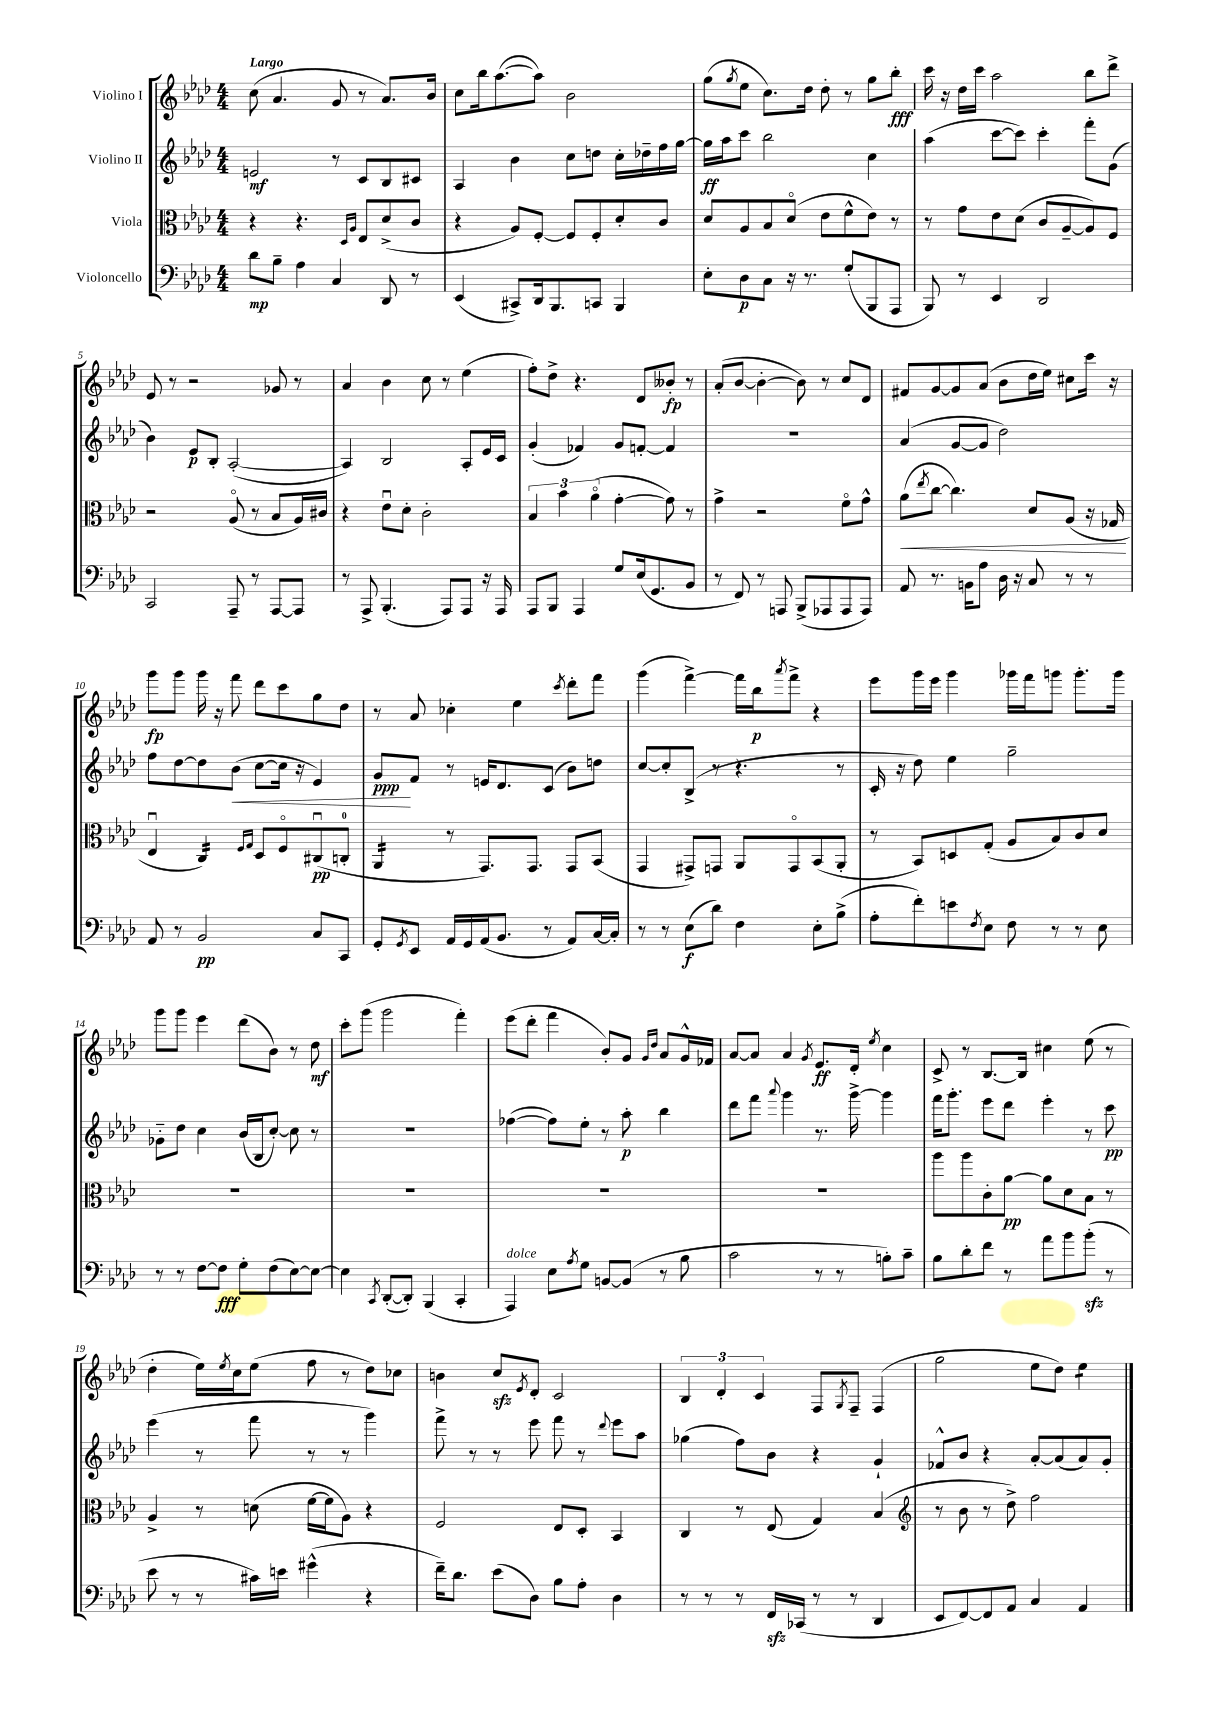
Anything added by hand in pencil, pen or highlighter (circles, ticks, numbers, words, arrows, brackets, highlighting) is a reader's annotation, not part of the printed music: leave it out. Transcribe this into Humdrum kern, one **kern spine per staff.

**kern	**kern	**kern	**kern
*staff4	*staff3	*staff2	*staff1
*clefF4	*clefC3	*clefG2	*clefG2
*k[b-e-a-d-]	*k[b-e-a-d-]	*k[b-e-a-d-]	*k[b-e-a-d-]
*M4/4	*M4/4	*M4/4	*M4/4
8d-	4r	2e	(8cc
8B-~	.	.	4.a-
4A-	4.r	.	.
4C	.	8r	8g
.	16qqD-	.	.
.	16qqA-	.	.
.	8E-	8c	8r
8DD-	(8d-^	8B-	8.a-)
8r	8c	8c#	.
.	.	.	16b-
=	=	=	=
(4EE-	4r	4A-	8cc
.	.	.	16bb-
.	.	.	([8.aa-
8CC#^)	8A-)	4b-	.
16DD-	[8F'	.	8aa-])
8.BBB-	.	.	.
.	8F]	8cc	2b-
8CC	8F'	8dd	.
4BBB-	8d-'	16cc'	.
.	.	16dd-~	.
.	8c	16ff	.
.	.	[16gg	.
=	=	=	=
8E-'	8d-	16gg]	(8gg
.	.	16aa-	.
.	.	.	8qgg
8D-	8A-	8ccc	8ee-
8C	8B-	2bb-	8.cc)
16r	(8d-o	.	.
8.r	.	.	16dd-
.	8e-	.	8dd-'
(8G'	8f^^	.	8r
8BBB-	8e-)	4cc	8gg
8AAA-	8r	.	8bb-'
=	=	=	=
8BBB-)	8r	(4aa-	16ccc
.	.	.	16r
8r	8g	.	16dd-
.	.	.	16ccc
4EE-	8e-	[8ccc	2aa-
.	(8d-	8ccc])	.
2DD-	8c	4ccc'	.
.	[8A-~	.	.
.	8A-])	8fff'	8bb-
.	8F	(8g	8ddd-^
=	=	=	=
2CC	2r	4b-)	8e-
.	.	.	8r
.	.	8e-	2r
.	.	8B-'	.
8AAA-~	(8A-o	([2A-'	.
8r	8r	.	.
[8AAA-	8B-	.	8g-
8AAA-]	16A-)	.	8r
.	16c#	.	.
=	=	=	=
8r	4r	4A-])	4a-
8AAA-^	.	.	.
(4.BBB-'	8e-u	2B-	4b-
.	8d-'	.	.
.	2c'	.	8cc
8AAA-)	.	.	8r
8AAA-	.	8A-'	(4ee-
16r	.	16e-	.
16AAA-	.	16c	.
=	=	=	=
8AAA-	6B-	(4g'	8ff')
8BBB-	.	.	8dd-^
.	6b-	.	.
4AAA-	.	4f-)	4.r
.	(6a-o	.	.
8G	[4g'	8g	.
(16E-	.	[8f'	8d-
8.GG	.	.	.
.	8g])	4f]	8b--'
8BB-	8r	.	8r
=	=	=	=
8r	4g^	1r	(8a-'
8FF)	.	.	[8b-
8r	2r	.	4b-'_
8AAA	.	.	.
(8BBB-^	.	.	8b-])
8AAA-	.	.	8r
8AAA-	8fo	.	8cc
8AAA-)	8g^^	.	8d-
=	=	=	=
8AA-	(8a-	(4a-	8f#
.	8qee-	.	.
8.r	[8cc	.	[8g
.	4.cc])	[8g	8g]
16BB	.	.	.
8A-	.	8g]	(8a-
16D-	.	2dd-)	8b-
16r	.	.	.
8C	8d-	.	16dd-
.	.	.	16ee-)
8r	(8A-	.	8cc#
8r	16r	.	16ccc
.	16G-	.	16r
=	=	=	=
8AA-	4E-u	8ff	8ggg
8r	.	[8dd-	8ggg
2BB-	4C)	8dd-]	16ggg
.	.	.	16r
.	.	(8b-	8fff
.	16qqF	.	.
.	16qqG	.	.
.	8D-	[8cc	8ddd-
.	8Fo	16cc]	8ccc
.	.	16r	.
8C	(8C#u	4e-)	8gg
8CC	8C'	.	8dd-
=	=	=	=
8GG'	4AA-	8g	8r
8qGG	.	.	.
8EE-	.	8f	8a-
16AA-	8r	8r	4cc-'
16GG	.	.	.
(16AA-	8.GG)	16e	.
8.BB-	.	8.d-	.
.	.	.	4ee-
.	8.GG	.	.
8r	.	(8c	.
.	.	.	8qccc
8AA-)	8GG	8b-)	8ddd-'
[16C	(8BB-	8dd	8fff
16C']	.	.	.
=	=	=	=
8r	4GG	[8cc	(4ggg
8r	.	8cc']	.
(8E-	8GG#^)	(8B-^	[4fff^)
8d-)	8GG	8r	.
4F	8AA-	4.r	16fff]
.	.	.	16bb-
.	.	.	8qaaa-
.	8GGo	.	8fff^
8E-'	(8BB-	.	4r
(8B-^	8AA-'	8r	.
=	=	=	=
8A-'	8r	16c'	8eee-
.	.	16r	.
8f')	8BB-)	8dd-)	16ggg
.	.	.	16eee-
8e	8D	4ee-	4ggg
8qF	.	.	.
8E-	(8G'	.	.
8F	8A-	2gg~	16ggg-
.	.	.	16fff
8r	8B-)	.	8ggg
8r	8c	.	8.ggg'
8E-	8d-	.	.
.	.	.	16ggg
=	=	=	=
8r	1r	8g-'~	8ggg
8r	.	8dd-	8ggg
[8F	.	4cc	4eee-
8F]	.	.	.
8G'	.	(16b-	(8ddd-
.	.	16B-	.
(8F	.	[8cc')	8b-)
[8E-)	.	8cc]	8r
8E-_	.	8r	8dd-
=	=	=	=
4E-]	1r	1r	8ccc'
.	.	.	(8ggg
8qCC	.	.	.
([8DD-'	.	.	2ggg
8DD-'])	.	.	.
(4BBB-	.	.	.
4CC'	.	.	4fff')
=	=	=	=
4AAA-)	1r	([4ff-	(8eee-
.	.	.	8ddd-'
8E-	.	8ff-])	4fff
8qA-	.	.	.
8G	.	8ee-'	.
[8BB	.	8r	8b-')
(8BB]	.	8aa-'	8g
.	.	.	16qqg
.	.	.	16qqdd-
8r	.	4bb-	8a-
8B-	.	.	16g^^
.	.	.	16f-
=	=	=	=
2c	1r	8ddd-	[8a-
.	.	8fff	8a-]
.	.	8qqaaa-	.
.	.	4ggg	4a-
.	.	.	8qg
8r	.	8.r	8.e-
8r	.	.	.
.	.	[16ggg^	16d-'
.	.	.	8qee-
8B')	.	4ggg]	4cc
8c~	.	.	.
=	=	=	=
8B-	8aa-	16fff	8c^
.	.	8.ggg'	.
8d-'	8aa-	.	8r
8f	8c'	8eee-	[8.B-
8r	[8a-	8ddd-	.
.	.	.	16B-]
8a-	8a-]	4eee-'	4cc#
8b-	8d-	.	.
(8b-'	8B-	8r	(8ee-
8r	8r	8ccc	8r
=	=	=	=
8e-	4A-^	(4eee-	4dd-'
8r	.	.	.
8r	8r	8r	16ee-)
.	.	.	8qee-
.	.	.	16cc
16c#)	(8d	8fff	(8ee-
16e	.	.	.
(4g#^^	[16f	8r	8ff
.	16f]	.	.
.	8A-)	8r	8r
4r	4r	4ggg)	8dd-)
.	.	.	8cc-
=	=	=	=
16f~)	2F	8fff^	4b
8.d-	.	.	.
.	.	8r	.
(8e-	.	8r	8cc
.	.	.	8qe-
8D-)	.	8eee-	8d-'
8B-	8E-	8fff	2c
8A-'	8D-'	8r	.
.	.	8qqddd-	.
4D-	4BB-	8eee-	.
.	.	8aa-	.
=	=	=	=
8r	4C	(4gg-	6B-
8r	.	.	.
.	.	.	6d-'
8r	8r	8ff)	.
.	.	.	6c
16FF	(8E-	8b-	.
(16CC-	.	.	.
8r	4G)	4r	8F
.	.	.	8qG
8r	.	.	8F~
4DD-	(4B-	4g`	(4F
=	=	=	=
*	*clefG2	*	*
8EE-	8r	8f-^^	2gg
[8FF)	8b-	8b-	.
8FF]	8r	4r	.
8AA-	8dd-^)	.	.
4C	2ff	[8a-'	8ee-
.	.	(8a-]	8dd-)
4AA-	.	8a-)	4ee-
.	.	8g'	.
==	==	==	==
*-	*-	*-	*-
